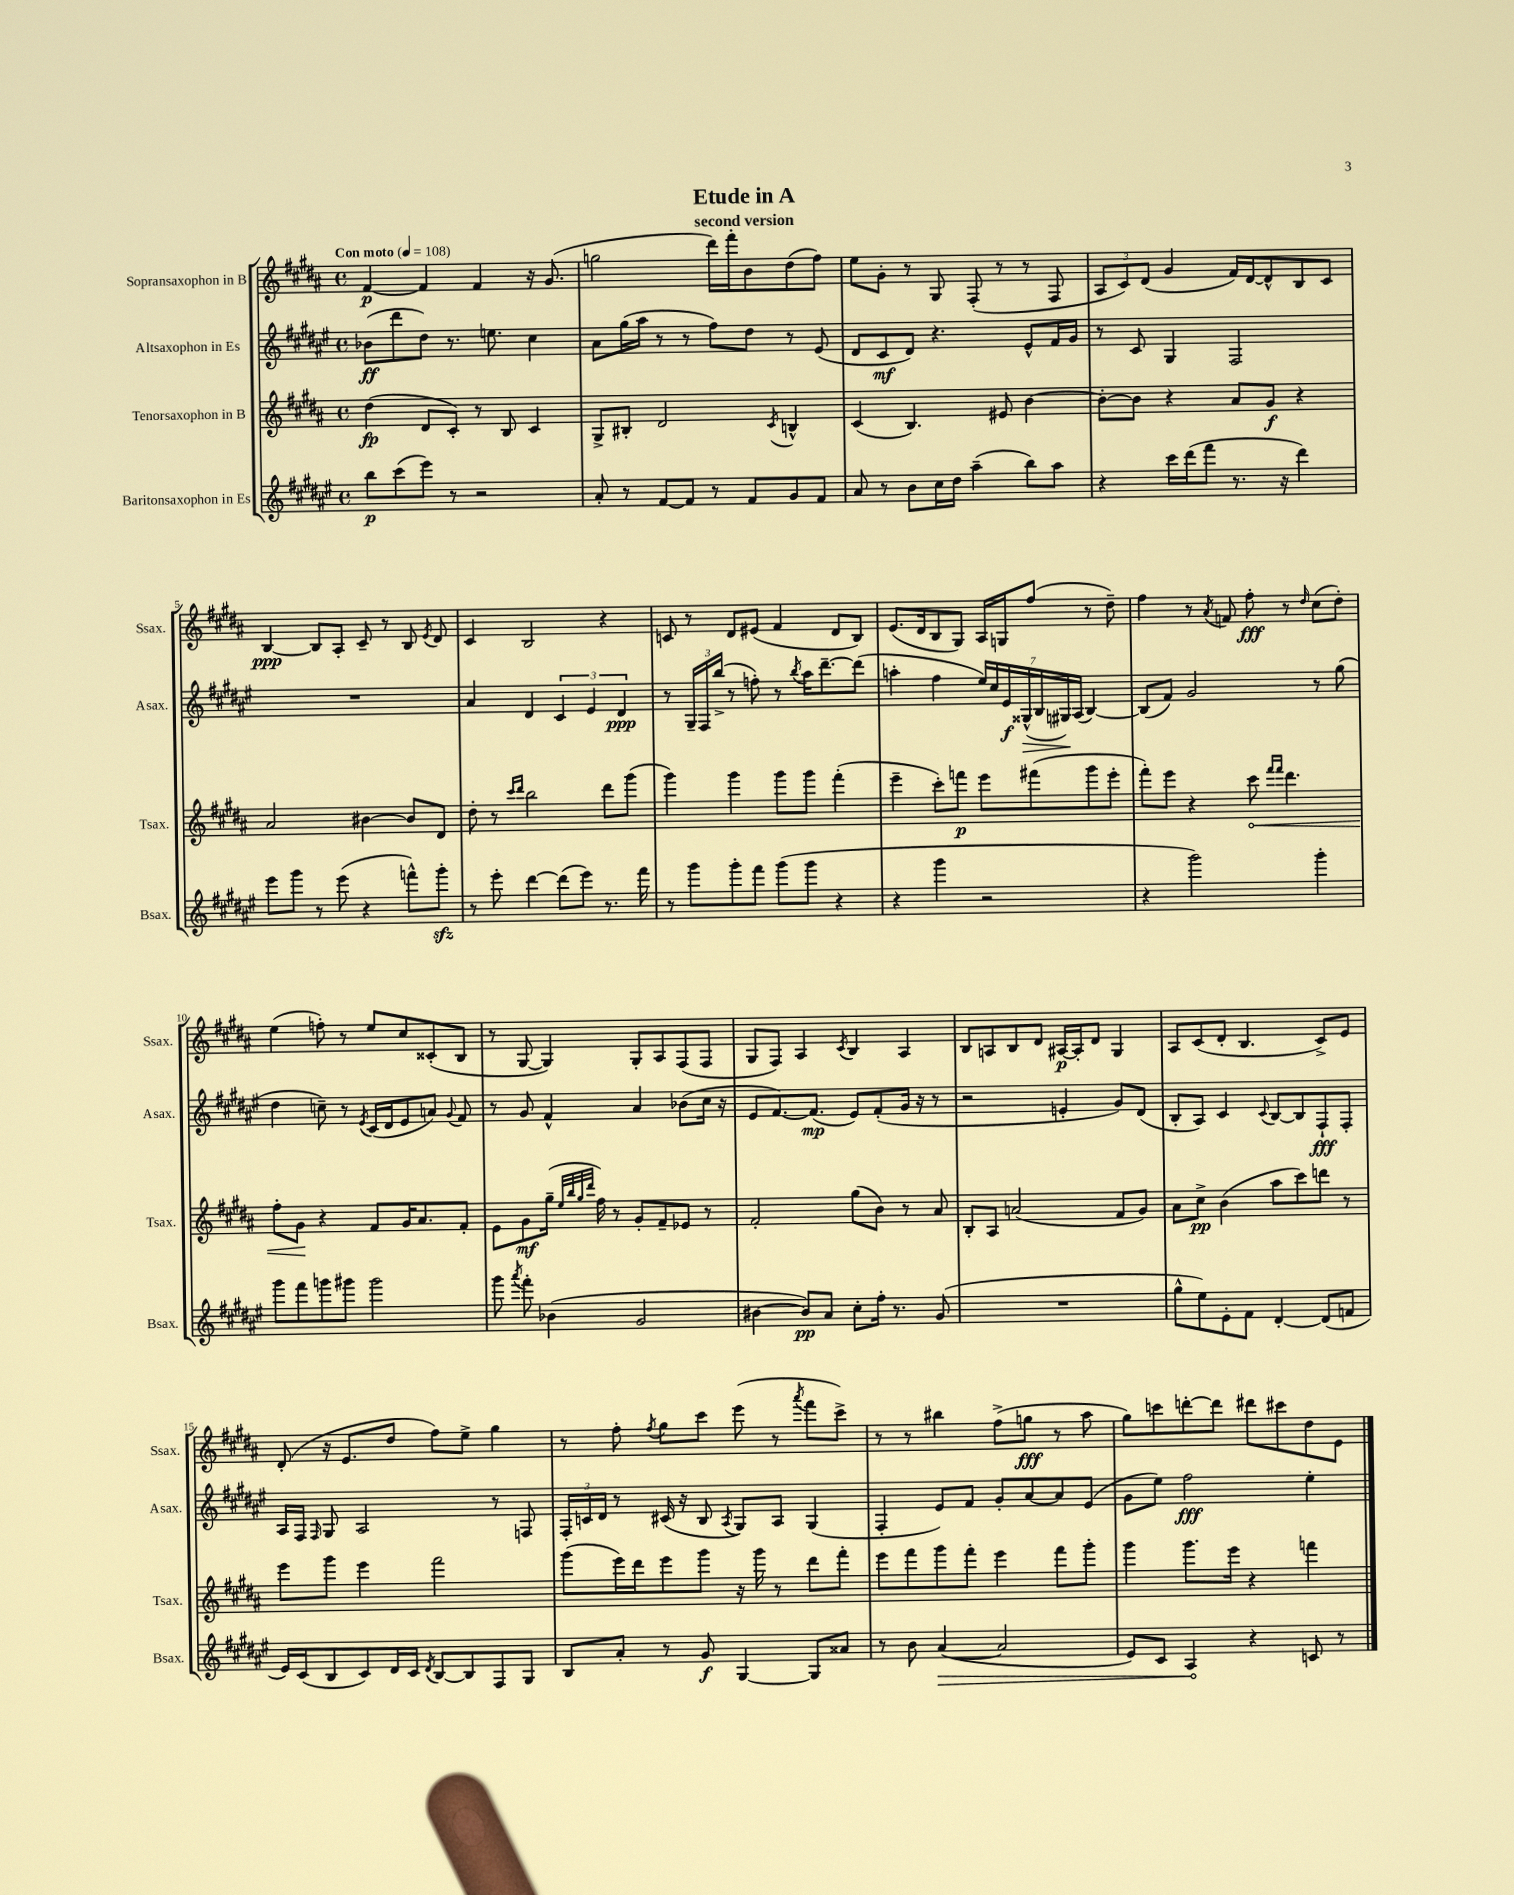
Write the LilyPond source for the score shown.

\header { title = "Etude in A" subtitle = "second version" }
<<
\new StaffGroup <<
\new Staff = "s0" \with { instrumentName = "Sopransaxophon in B" shortInstrumentName = "Ssax." } {
    \clef treble \key b \major \defaultTimeSignature \time 4/4 \tempo "Con moto" 4 = 108
    \autoBeamOff fis'4~\p fis'4 fis'4 r16 gis'8.( |
    g''2 dis'''16[) fis'''16-. b'8 dis''8( fis''8]) |
    e''8[ gis'8]-. r8 gis8 fis8-.( r8 r8 fis8 |
    \tuplet 3/2 { ais8[ cis'8) dis'8]( } gis'4 fis'16[) dis'16~ dis'8-^ b8 cis'8] |
    b4~\ppp b8[ ais8]-. cis'8-- r8 b8 \acciaccatura { e'8 } dis'8 |
    cis'4 b2 r4 |
    c'8 r8 dis'8[ eis'8]( fis'4 dis'8[ b8]) |
    e'8.[( dis'16 b8 gis8]) ais16[ g16 fis''8]( r8 dis''8--) |
    fis''4 r8 \acciaccatura { ais'8 } f'8 fis''8-.\fff r8 \grace { dis''16 } cis''8[( dis''8]-.) |
    e''4( f''8-.) r8 e''8[ cis''8 cisis'8-.( b8] |
    r8 gis8~ gis4) gis8[-. ais8 fis8( fis8] |
    gis8[ fis8]) ais4 \acciaccatura { cis'8 } b4 ais4 |
    b8[ a8 b8 dis'8] ais16[~\p ais16-. dis'8] gis4 |
    ais8[ cis'8( dis'8]-. b4. cis'8[->) e'8] |
    dis'8-.( r16 e'8.[ dis''8] fis''8[) e''8]-> gis''4 |
    r8 fis''8-. \acciaccatura { fis''8 } gis''8[ cis'''8] e'''8( r8 \acciaccatura { ais'''8 } fis'''8[ cis'''8]->) |
    r8 r8 bis''4 fis''8[->( g''8]\fff r8 ais''8 |
    gis''8[) c'''8 d'''8~-. d'''8] dis'''8[ cis'''8 dis''8 e'8] \bar "|." |
}
\new Staff = "s1" \with { instrumentName = "Altsaxophon in Es" shortInstrumentName = "Asax." } {
    \clef treble \key fis \major \defaultTimeSignature \time 4/4
    \autoBeamOff bes'8[\ff( dis'''8 dis''8]) r8. e''8. cis''4 |
    ais'8[ gis''16( ais''16] r8 r8 fis''8[) dis''8] r8 eis'8( |
    dis'8[ cis'8\mf dis'8]) r4. eis'8[-^ fis'16 gis'16] |
    r8 cis'8 gis4 fis2 |
    R1 |
    ais'4 dis'4 \tuplet 3/2 { cis'4 eis'4 dis'4\ppp } |
    r8 \tuplet 3/2 { gis16[-- fis16 b''16]->( } r8 f''8-.) r8 \acciaccatura { b''8 } ais''16[ dis'''8.~-- dis'''8]( |
    a''4-. fis''4 \tuplet 7/4 { eis''16[) cis''16 eis'16\f gisis16-^\>( b16 gis16\!) ais16]( } b4~) |
    b8[( fis'8]) gis'2 r8 gis''8( |
    dis''4 c''8--) r8 \acciaccatura { eis'8 } cis'16[( dis'16 eis'8 a'8]) \appoggiatura { gis'8 } fis'8 |
    r8 gis'8 fis'4-^ ais'4 bes'8[( cis''16] r16 |
    eis'8[ fis'8.~) fis'8.]\mp( eis'8[) fis'8-.( gis'16] r16 r8 |
    r2 e'4-. gis'8[) dis'8]( |
    b8[-. ais8]) cis'4 \appoggiatura { cis'8 } b8[~ b8 fis8-!\fff fis8]-. |
    ais16[ fis16] \grace { fis16 } gis8 ais2 r8 f8 |
    \tuplet 3/2 { fis16[-. c'16 dis'16] } r8 cis'16( r16 b8 \acciaccatura { ais8 } gis8[) ais8] gis4( |
    fis4-. eis'8[) fis'8] gis'8[-. ais'8~ ais'8 eis'8]( |
    gis'8[ eis''8]) fis''2\fff eis''4-. \bar "|." |
}
\new Staff = "s2" \with { instrumentName = "Tenorsaxophon in B" shortInstrumentName = "Tsax." } {
    \clef treble \key b \major \defaultTimeSignature \time 4/4
    \autoBeamOff dis''4\fp( dis'8[ cis'8]-.) r8 b8 cis'4 |
    gis8[-> bis8]-. dis'2 \acciaccatura { cis'8 } b4-^ |
    cis'4( b4.) eis'8 b'4~ |
    b'8[~-. b'8] r4 ais'8[ gis'8]\f r4 |
    ais'2 bis'4~ bis'8[ dis'8] |
    dis''8-. r8 \grace { cis'''16[ dis'''16] } b''2 dis'''8[ gis'''8]( |
    gis'''4) gis'''4 gis'''8[ gis'''8] fis'''4-.( |
    e'''4-- cis'''8[-.) f'''8]\p e'''8[ fis'''8( gis'''8 e'''8]-. |
    fis'''8[-.) e'''8] r4 \once \override Hairpin.circled-tip = ##t cis'''8\< \grace { fis'''16[ fis'''16] } dis'''4. |
    fis''8[-. gis'8]\! r4 fis'8[ gis'16 ais'8. fis'8]-. |
    e'8[ gis'8\mf gis''16]--( \grace { e''32[ b''32 gis''32 dis'''32] } fis''16) r8 gis'8[-. fis'8-- ees'8] r8 |
    fis'2-. gis''8[( b'8]) r8 ais'8 |
    b8[-. ais8] a'2( fis'8[ gis'8]) |
    ais'8[ cis''8]->\pp b'4( ais''8[ cis'''8) d'''8] r8 |
    e'''8[ gis'''8] e'''4 fis'''2 |
    gis'''8[( e'''16) dis'''16 e'''8 gis'''8] r16 gis'''16 r8 dis'''8[ fis'''8]-. |
    e'''8[ fis'''8 gis'''8 fis'''8]-. e'''4 fis'''8[ gis'''8]-. |
    gis'''4 gis'''8.[ e'''16] r4 f'''4 \bar "|." |
}
\new Staff = "s3" \with { instrumentName = "Baritonsaxophon in Es" shortInstrumentName = "Bsax." } {
    \clef treble \key fis \major \defaultTimeSignature \time 4/4
    \autoBeamOff b''8[\p cis'''8( eis'''8]) r8 r2 |
    ais'8-. r8 fis'8[~ fis'8] r8 fis'8[ gis'8 fis'8] |
    ais'8 r8 b'8[ cis''16 dis''16] ais''4--( b''8[) ais''8] |
    r4 cis'''16[ dis'''16( fis'''8] r8. r16 dis'''4) |
    eis'''8[ gis'''8] r8 eis'''8( r4 f'''8[-^) gis'''8]-.\sfz |
    r8 eis'''8-. dis'''4~ dis'''8[( eis'''8]) r8. fis'''16 |
    r8 gis'''8[ gis'''8-. fis'''8] gis'''8[( gis'''8] r4 |
    r4 gis'''4 r2 |
    r4 gis'''2) gis'''4-. |
    gis'''8[ fis'''8 g'''8 gis'''8] gis'''2 |
    gis'''8 \acciaccatura { ais'''8 } fis'''8-. bes'4( gis'2 |
    bis'4~ bis'8[\pp) ais'8] cis''8[-. fis''16]-. r8. gis'8( |
    R1 |
    gis''8[-^ eis''8) eis'8-. fis'8] dis'4~-. dis'8[( f'8] |
    eis'16[) cis'16( b8 cis'8) dis'16 cis'16] \acciaccatura { dis'8 } b8[~ b8 fis8 gis8] |
    b8[ ais'8]-. r8 gis'8\f gis4~ gis8[ aisis'8] |
    r8 b'8 \once \override Hairpin.circled-tip = ##t ais'4~\>( ais'2 |
    eis'8[) cis'8] ais4\! r4 c'8 r8 \bar "|." |
}
>>
>>
